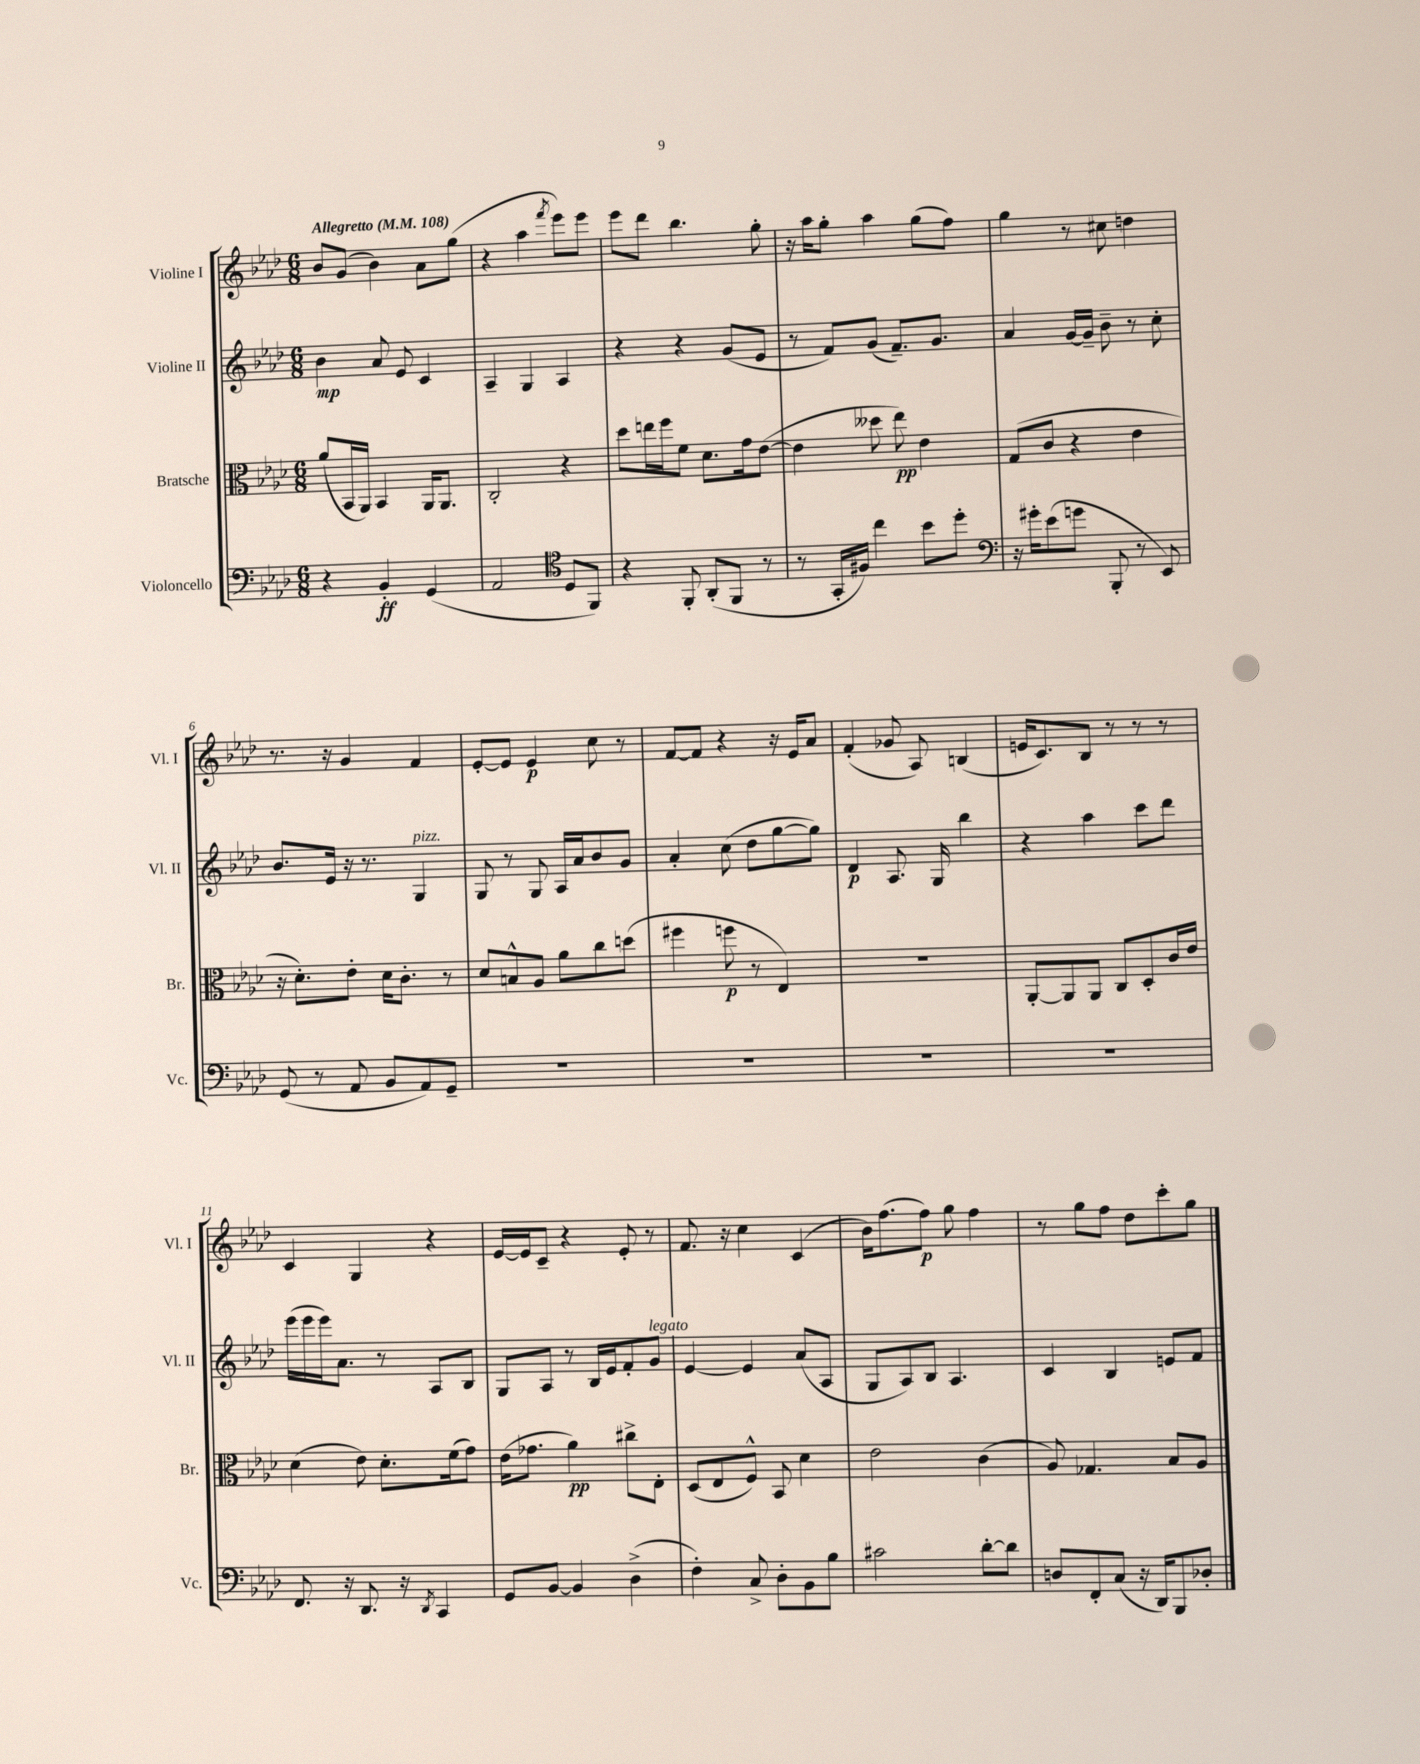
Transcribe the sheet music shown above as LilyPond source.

<<
\new StaffGroup <<
\new Staff = "s0" \with { instrumentName = "Violine I" shortInstrumentName = "Vl. I" } {
    \clef treble \key aes \major \numericTimeSignature \time 6/8 \tempo "Allegretto" 4 = 108
    bes'8 g'8( bes'4) aes'8 g''8( |
    r4 aes''4 \acciaccatura { f'''8 } ees'''8) ees'''8 |
    ees'''8 des'''8 bes''4. g''8-. |
    r16 aes''16 g''8-. aes''4 g''8( f''8) |
    g''4 r8 cis''8 d''4 |
    r8. r16 g'4 f'4 |
    ees'8~-. ees'8 ees'4\p c''8 r8 |
    f'8~ f'8 r4 r16 ees'16 aes'8 |
    f'4-.( ges'8 aes8) b4( |
    e'16 c'8.) bes8 r8 r8 r8 |
    c'4 g4 r4 |
    ees'16~ ees'16 c'8-- r4 ees'8-. r8 |
    f'8. r16 c''4 c'4( |
    bes'16) f''8.( f''8\p) g''8 f''4 |
    r8 g''8 f''8 des''8 c'''8-. g''8 \bar "|." |
}
\new Staff = "s1" \with { instrumentName = "Violine II" shortInstrumentName = "Vl. II" } {
    \clef treble \key aes \major \numericTimeSignature \time 6/8
    bes'4\mp aes'8 ees'8 c'4 |
    aes4-- g4 aes4 |
    r4 r4 g'8( ees'8 |
    r8 f'8) g'8( f'8.--) g'8. |
    aes'4 g'16~ g'16-- bes'8-- r8 c''8-. |
    bes'8. ees'16 r16 r8. g4^\markup { \italic "pizz." } |
    g8 r8 g8 aes16 aes'16 bes'8 g'8 |
    aes'4-. c''8( des''8 g''8~ g''8) |
    des'4\p aes8. g16 bes''4 |
    r4 aes''4 c'''8 des'''8 |
    ees'''16( ees'''16 ees'''16) aes'8. r8 aes8 bes8 |
    g8 aes8 r8 bes16 ees'16 f'8-. g'8^\markup { \italic "legato" } |
    ees'4~ ees'4 aes'8( aes8 |
    g8 aes8) bes8 aes4. |
    c'4 bes4 e'8 f'8 \bar "|." |
}
\new Staff = "s2" \with { instrumentName = "Bratsche" shortInstrumentName = "Br." } {
    \clef alto \key aes \major \numericTimeSignature \time 6/8
    aes'8( bes,16 aes,16) bes,4 aes,16 aes,8. |
    c2-. r4 |
    des''8 e''16 f''16 f'8 des'8. g'16 ees'8~( |
    ees'4 deses''8 ees''8\pp) ees'4 |
    g8( c'8 r4 ees'4 |
    r16 des'8.-.) ees'8-. des'16 c'8.-. r8 |
    des'8 b8-^ aes8 aes'8 c''8 d''8( |
    fis''4 f''8\p r8 ees4) |
    R2. |
    aes,8~-. aes,8 aes,8 c8 des8-. c'16 ees'16 |
    des'4( ees'8) des'8.-. f'16( g'8) |
    ees'16( ges'8. aes'4\pp) cis''8-> ees8-. |
    des8( ees8 f8-^) bes,8 des'4 |
    ees'2 c'4( |
    aes8) ges4. bes8 aes8 \bar "|." |
}
\new Staff = "s3" \with { instrumentName = "Violoncello" shortInstrumentName = "Vc." } {
    \clef bass \key aes \major \numericTimeSignature \time 6/8
    r4 bes,4-.\ff g,4( |
    aes,2 \clef tenor des8 f,8) |
    r4 f,8-. aes,8-.( f,8 r8 |
    r8 g,16-. fis16) c''4 bes'8 des''8-. |
    \clef bass r16 gis'16-. ees'8( g'8 bes,,8-. r8 ees,8) |
    g,8( r8 aes,8 bes,8 aes,8) g,8-- |
    R2. |
    R2. |
    R2. |
    R2. |
    f,8. r16 des,8. r16 \acciaccatura { des,8 } c,4 |
    g,8 bes,8~ bes,4 des4->( |
    f4-.) c8-> des8-. bes,8 bes8 |
    cis'2 des'8~-. des'8 |
    d8 f,8-. c8( r16 des,16) bes,,8 des8-. \bar "|." |
}
>>
>>
